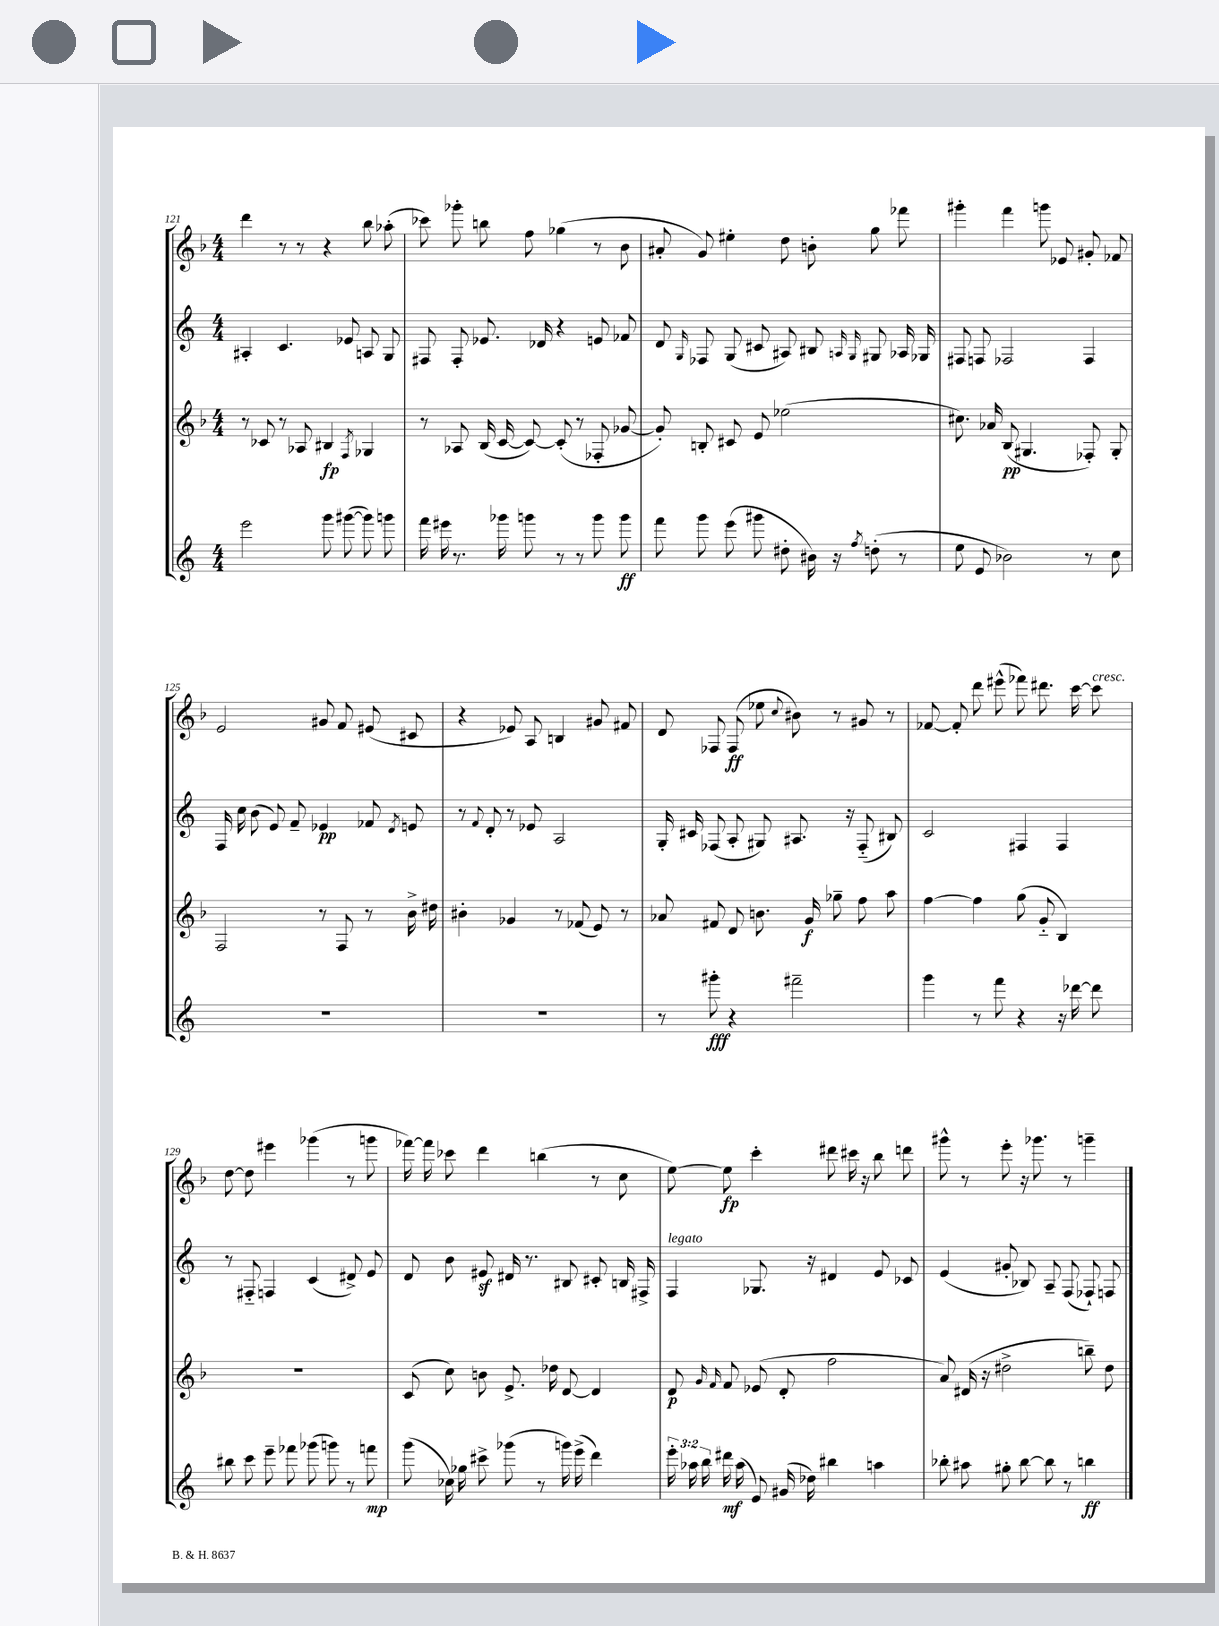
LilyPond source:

<<
\new StaffGroup <<
\new Staff = "s0" {
    \clef treble \key f \major \numericTimeSignature \time 4/4
    \autoBeamOff d'''4 r8 r8 r4 bes''8 aes''8-.( |
    ces'''8) ges'''8-. b''8 f''8 ges''4( r8 bes'8 |
    ais'8-. g'8) eis''4-. d''8 b'8-. g''8 fes'''8 |
    gis'''4-. f'''4 g'''8 ees'8 gis'8-. fes'8 |
    e'2 gis'8 f'8 eis'8( cis'8 |
    r4 ees'8) a8 b4 gis'8 fis'8 |
    d'8 fes8 fes8\ff( ees''8 \appoggiatura { c''8 } bis'8) r8 gis'8 r8 |
    fes'8~ fes'8-. d'''8 eis'''8-^( fes'''8) dis'''8. c'''16~ c'''8^\markup { \italic "cresc." } |
    d''8~ d''8 eis'''4 ges'''4( r8 g'''8 |
    fes'''16~) fes'''16 ces'''8 d'''4 b''4( r8 c''8 |
    e''8~) e''8\fp c'''4-. dis'''8 cis'''16 r16 bes''8 d'''8 |
    gis'''8-^ r8 e'''8-. r16 ges'''8. r8 g'''4-- \bar "|." |
}
\new Staff = "s1" {
    \clef treble \key c \major \numericTimeSignature \time 4/4
    \autoBeamOff ais4-. c'4. ees'8 a8 g8 |
    fis8 fis8-. ees'8. des'16 r4 e'8 fes'8 |
    d'8 \grace { g16 } fes8 g8( cis'8 ais8) bis8 \grace { a16 g16 } gis8 aes16 ges16 |
    fis8 f8 fes2 fes4 |
    f16 c''16 b'8( e'8) f'8-- ees'4\pp fes'8 \acciaccatura { d'8 } e'8 |
    r8 \appoggiatura { f'8 } d'8-. r8 ees'8 a2 |
    g16-. cis'16 fes8( a8-. gis8) ais8. r16 fes8-_( bis8) |
    c'2 fis4 fis4 |
    r8 fis8-_ f4 c'4( dis'8->) e'8 |
    d'8 b'8 eis'8\sf dis'16 r8. bis8 cis'8-. b16 fis16-> |
    f4^\markup { \italic "legato" } ges8. r16 dis'4 e'8 ces'8 |
    e'4( gis'8-. bes8) a8-- f8( fes8-!) f8 \bar "|." |
}
\new Staff = "s2" {
    \clef treble \key f \major \numericTimeSignature \time 4/4
    \autoBeamOff r8 ces'8 r8 aes8 bis4\fp \acciaccatura { f8 } ges4 |
    r8 aes8 bes16( c'16~ c'8~) c'8-.( r8 fes8-. ges'8~ |
    ges'8-.) b8-. cis'8 e'8 ees''2( |
    cis''8.) aes'16 bes8\pp( gis4. fes8-.) gis8-. |
    f2 r8 f8 r8 bes'16-> dis''16 |
    bis'4-. ges'4 r8 fes'8( e'8) r8 |
    aes'8 fis'8 d'8 b'8. g'16\f ges''8-- f''8 a''8 |
    f''4~ f''4 g''8( g'8-_ bes4) |
    R1 |
    c'8( c''8) b'8 e'8.-> des''16 d'8~ d'4 |
    d'8\p \grace { g'16 f'16 } f'8 ees'8( d'8-. f''2 |
    a'8) dis'16( r16 dis''2-> b''8--) dis''8 \bar "|." |
}
\new Staff = "s3" {
    \clef treble \key c \major \numericTimeSignature \time 4/4 \override Staff.TupletNumber.text = #tuplet-number::calc-fraction-text
    \autoBeamOff e'''2 g'''8 gis'''8~( gis'''8) g'''8 |
    f'''16 eis'''16 r8. ges'''16 g'''8 r8 r8 g'''8 g'''8\ff |
    f'''8 g'''8 e'''8( gis'''8 dis''8-. bis'16) r16 \acciaccatura { f''8 } d''8-.( r8 |
    e''8 e'8 bes'2) r8 c''8 |
    R1 |
    R1 |
    r8 gis'''8-.\fff r4 fis'''2-- |
    g'''4 r8 f'''8 r4 r16 des'''16~ des'''8 |
    bis''8 c'''8 e'''8-- fes'''8 ges'''8( g'''8) r8 f'''8\mp |
    g'''8( ces''16) ges''16 cis'''8-> ges'''8( r8 g'''16) e'''16->( d'''4) |
    \tuplet 3/2 { e'''16-. aes''16 b''16 } dis'''16\mf aes''16( e'8) gis'16( des''16) bis''4 a''4 |
    bes''8-. ais''8 gis''8-. bes''8~ bes''8 r8 b''4\ff \bar "|." |
}
>>
>>
\layout { \context { \Score currentBarNumber = #121 } }
